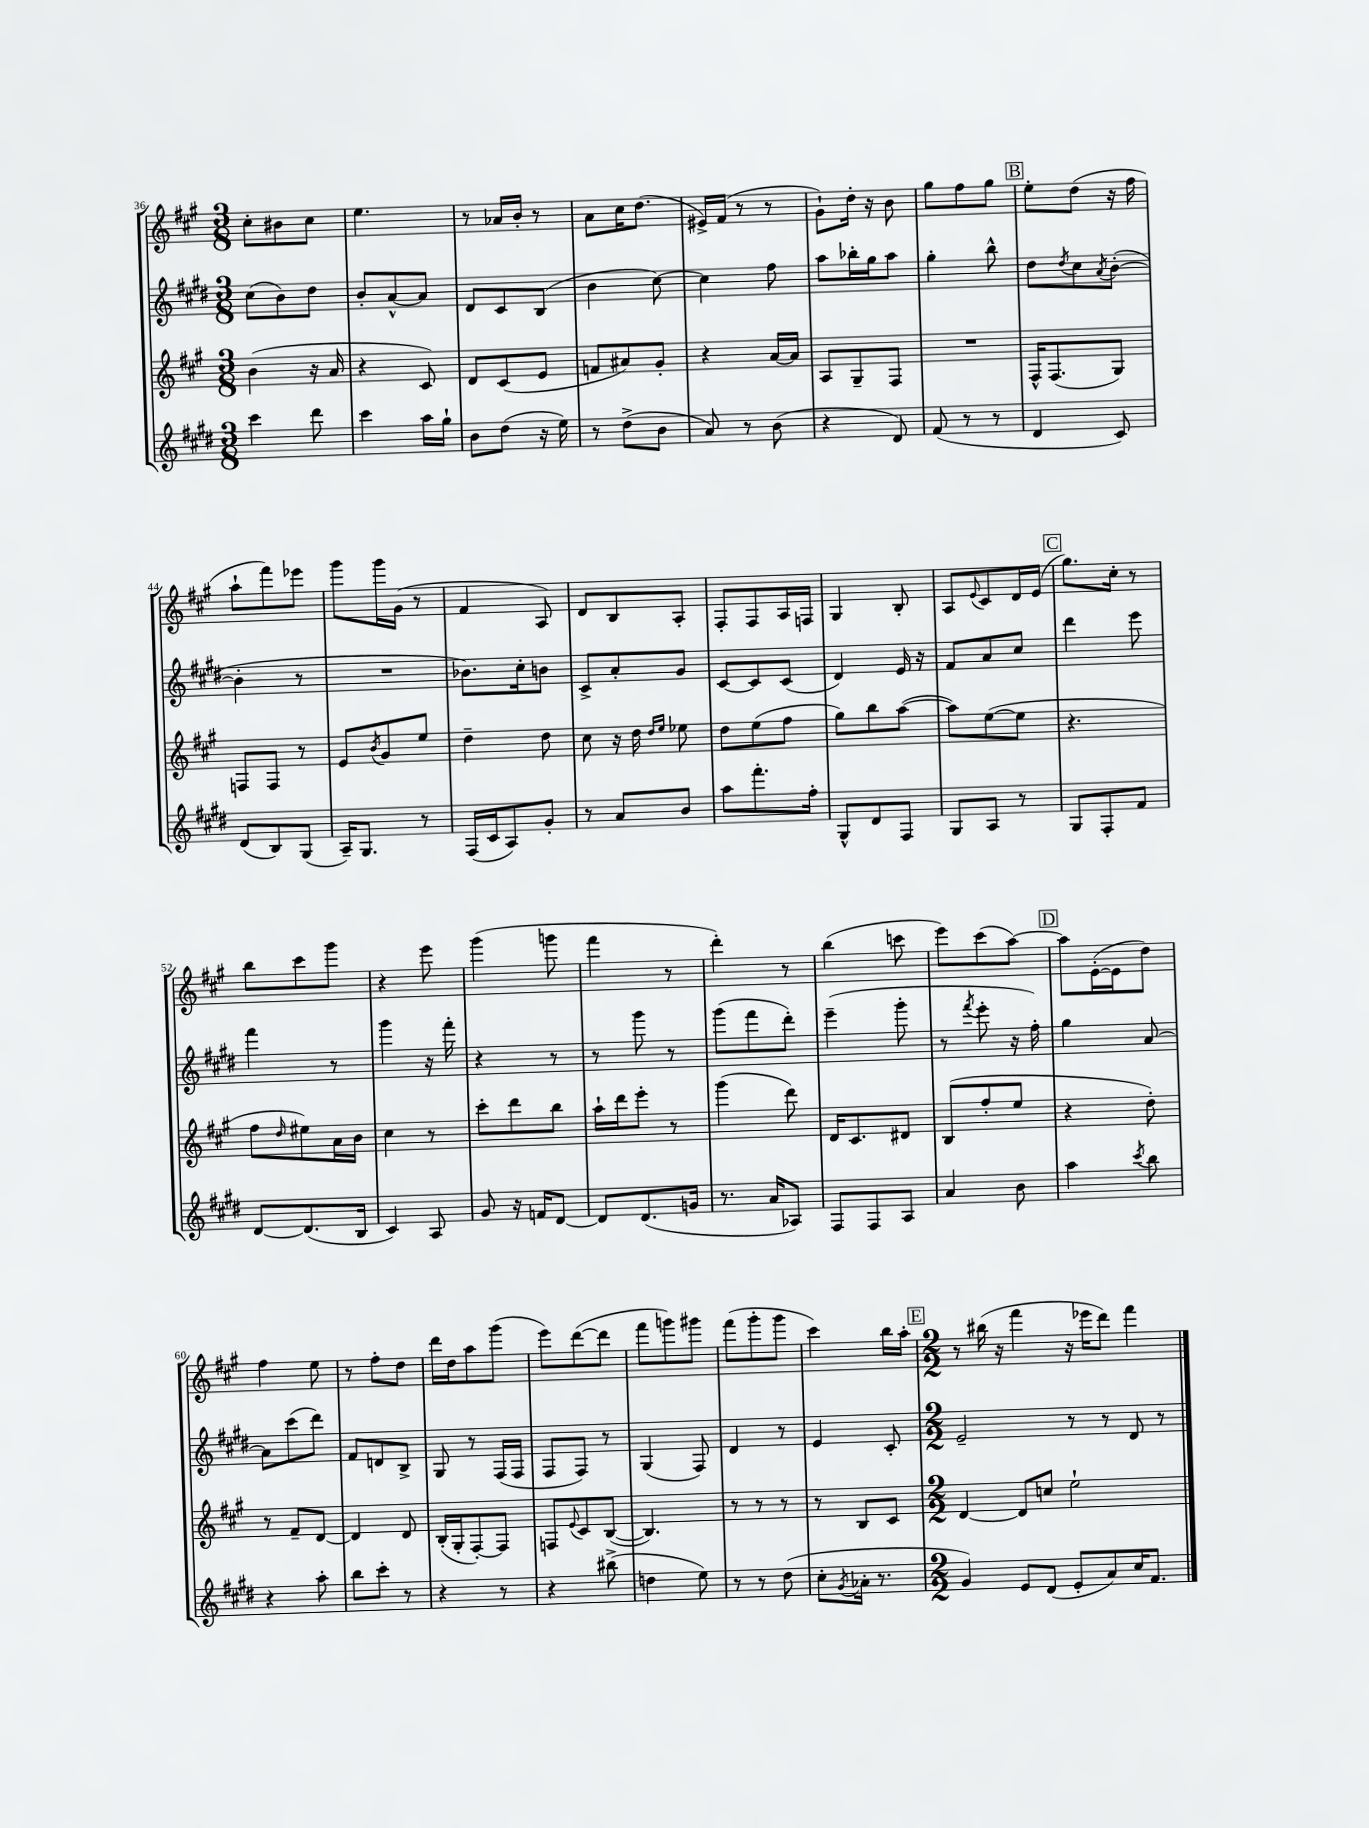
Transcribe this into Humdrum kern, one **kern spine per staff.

**kern	**kern	**kern	**kern
*part4	*part3	*part2	*part1
*staff4	*staff3	*staff2	*staff1
*clefG2	*clefG2	*clefG2	*clefG2
*k[f#c#g#d#]	*k[f#c#g#]	*k[f#c#g#d#]	*k[f#c#g#]
*M3/8	*M3/8	*M3/8	*M3/8
=36	=36	=36	=36
4ccc#\	(4b\	(8cc#\L	8cc#'\L
.	.	8b\)	8b#X\
8ddd#\	16r	8dd#\J	8cc#\J
.	16a/	.	.
=37	=37	=37	=37
4ccc#\	4r	8b'/L	4.ee\
.	.	[8a^^/	.
16aa\LL	8c#/)	8a/J]	.
16gg#`\JJ	.	.	.
=38	=38	=38	=38
8b\L	8d/L	8d#/L	8r
(8dd#\J	(8c#/	8c#/	16a-X/LL
.	.	.	16b'/JJ
16r	8e/J	(8B/J	8r
16ee\)	.	.	.
=39	=39	=39	=39
8r	8fn/L	4b\	8a\L
(8dd#^\L	8a#X/)	.	16cc#\K
.	.	.	(8.dd\J
8b\J	8g#'/J	[8cc#\)	.
=40	=40	=40	=40
8a/)	4r	4cc#\]	16e#X^/LL)
.	.	.	(16f#/JJ
8r	.	.	8r
(8b\	[16a/LL	8ff#\	8r
.	16a/JJ]	.	.
=41	=41	=41	=41
4r	8A/L	8aa\L	8g#`\L)
.	8G#~/	16bb-X'\L	16dd'\Jk
.	.	16gg#\J	16r
8d#/)	8F#/J	8aa\J	8b\
=42	=42	=42	=42
(8f#/	4.r	4gg#'\	8gg#\L
8r	.	.	8ff#\
8r	.	8bb^^\	8gg#\J
!!LO:REH:place=s1:t=B
=43	=43	=43	=43
4d#/	16F#^^/KL	8dd#\L	8ee'\L
.	(8.F#/	.	.
.	.	8qdd#/	.
.	.	8cc#\	(8dd\J
.	.	8qa/	.
8c#/)	8G#/J)	([8b'\J	16r
.	.	.	16ff#\
!!LO:LB:g=z
=44	=44	=44	=44
(8d#/L	8Fn/L	4b'\]	8aa`\L
8B/)	8F/J	.	8fff#\)
(8G#/J	8r	8r	8eee-X\J
=45	=45	=45	=45
16A~/KL)	8e/L	4.r	8ggg#\L
8.G#/J	.	.	.
.	8qb/	.	.
.	8g#/	.	16ggg#\L
.	.	.	(16g#\JJ
8r	8ee/J	.	8r
=46	=46	=46	=46
(16F#/LL	4dd~\	8.b-X\L)	4f#/
16c#/J	.	.	.
8A/)	.	.	.
.	.	16cc#'\k	.
8g#'/J	8dd\	8bn\J	8A/)
=47	=47	=47	=47
8r	8cc#\	8c#^/L	8d/L
8a/L	16r	8a'/	8B/
.	16dd\	.	.
.	16qqdd/LL	.	.
.	16qqee/JJ	.	.
8b/J	8ee-X\	8g#/J	8A'/J
=48	=48	=48	=48
8aa\L	8dd\L	[8c#/L	8F#'/L
8.fff#'\	(8ee\	8c#/]	8F#/
.	8ff#\J	(8c#/J	16A/L
16ff#'\Jk	.	.	16Fn/JJ
=49	=49	=49	=49
8G#^^/L	8gg#\L)	4d#/)	4G#/
8d#/	8bb\	.	.
8F#/J	([8aa\J	16e/	8B'/
.	.	16r	.
=50	=50	=50	=50
8G#/L	8aa\L])	8f#/L	8A/L
.	.	.	8qqe/
8A/J	([8ee\	8a/	8c#/
8r	8ee\J]	8cc#/J	16d/L
.	.	.	(16e/JJ
!!LO:REH:place=s1:t=C
=51	=51	=51	=51
8G#/L	4.r	4ddd#\	8.gg#\L)
8F#'/	.	.	.
.	.	.	16cc#'\Jk
8f#/J	.	8eee\	8r
!!LO:LB:g=z
=52	=52	=52	=52
[8d#/L	8ff#\L	4fff#\	8bb\L
.	16qqdd/	.	.
(8.d#/]	8ee#X\)	.	8ccc#\
.	16a\L	8r	8ggg#\J
16B/Jk	16b\JJ	.	.
=53	=53	=53	=53
4c#/)	4cc#\	4ggg#\	4r
8A/	8r	16r	8eee\
.	.	16fff#'\	.
=54	=54	=54	=54
8g#/	8ccc#'\L	4r	(4ggg#\
16r	8ddd\	.	.
16fn/KL	.	.	.
[8d#/J	8bb\J	8r	8gggn\
=55	=55	=55	=55
8d#/L]	16aa`\LL	8r	4fff#\
.	16ddd\J	.	.
(8.d#/	8eee'\J	8ggg#\	.
.	8r	8r	8r
16gn/Jk	.	.	.
=56	=56	=56	=56
8.r	(4ggg#\	(8ggg#\L	4ddd'\)
.	.	8fff#\	.
16a/KL	.	.	.
8A-X/J)	8ddd\)	8ddd#'\J)	8r
=57	=57	=57	=57
8F#/L	16d/KL	(4eee~\	(4bb\
.	8.c#/	.	.
8F#/	.	.	.
8A/J	8d#X/J	8ggg#'\	8cccn\
=58	=58	=58	=58
4a/	(8B/L	8r	8eee\L)
.	.	8qfff#/	.
.	8ff#'/	8eee'\	(8ccc#\
8b\	8ee/J	16r	[8aa\J)
.	.	16ff#'\)	.
!!LO:REH:place=s1:t=D
=59	=59	=59	=59
4aa\	4r	4gg#\	8aa\L]
.	.	.	([16e'\L
.	.	.	16e\J]
8qccc#/	.	.	.
8bb\	8dd'\)	[8a/	8dd\J)
!!LO:LB:g=z
=60	=60	=60	=60
4r	8r	8a\L]	4ff#\
.	8f#~/L	(8ccc#\	.
8aa'\	[8d/J	8ddd#\J)	8ee\
=61	=61	=61	=61
8bb\L	4d/]	8f#/L	8r
8ccc#'\J	.	8dn/	8ff#'\L
8r	8d/	8B^/J	8dd\J
=62	=62	=62	=62
4r	(16B'/LL	8G#/	16ddd\LL
.	16G#'/J	.	16dd\J
.	[8F#'/)	8r	8aa\
8r	8F#/J]	(16F#/LL	(8ggg#\J
.	.	16F#/JJ	.
=63	=63	=63	=63
4r	8Fn/L	8F#/L	8eee\L)
.	8qqe/	.	.
.	8c#/	8F#/J)	([8ddd\
(8bb#X^\	([8B/J	8r	8ddd\J]
=64	=64	=64	=64
4ddn\	4.B/])	(4G#/	8fff#\L
.	.	.	8gggn\)
8ee\)	.	8F#/)	8ggg#X\J
=65	=65	=65	=65
8r	8r	4d#/	(8fff#\L
8r	8r	.	8ggg#'\
(8dd#\	8r	8r	8ggg#\J
=66	=66	=66	=66
8cc#'\L	8r	4e/	4ccc#\)
8qg#/	.	.	.
16a-X'\Jk	8B/L	.	.
8.r	.	.	.
.	8c#/J	8c#'/	16bb\LL
.	.	.	16aa'\JJ
!!LO:REH:place=s1:t=E
=67	=67	=67	=67
*M2/2	*M2/2	*M2/2	*M2/2
4g#/)	[4d/	2e~/	8r
.	.	.	(16bb#X\
.	.	.	16r
8e/L	8d/L]	.	4fff#\
(8d#/J	8ccn/J	.	.
8e'/L	2ee`\	8r	16r
.	.	.	16eee-X\KL
8a/)	.	8r	8ddd\J)
16cc#/K	.	8d#/	4fff#\
8.f#/J	.	.	.
.	.	8r	.
==	==	==	==
*-	*-	*-	*-
